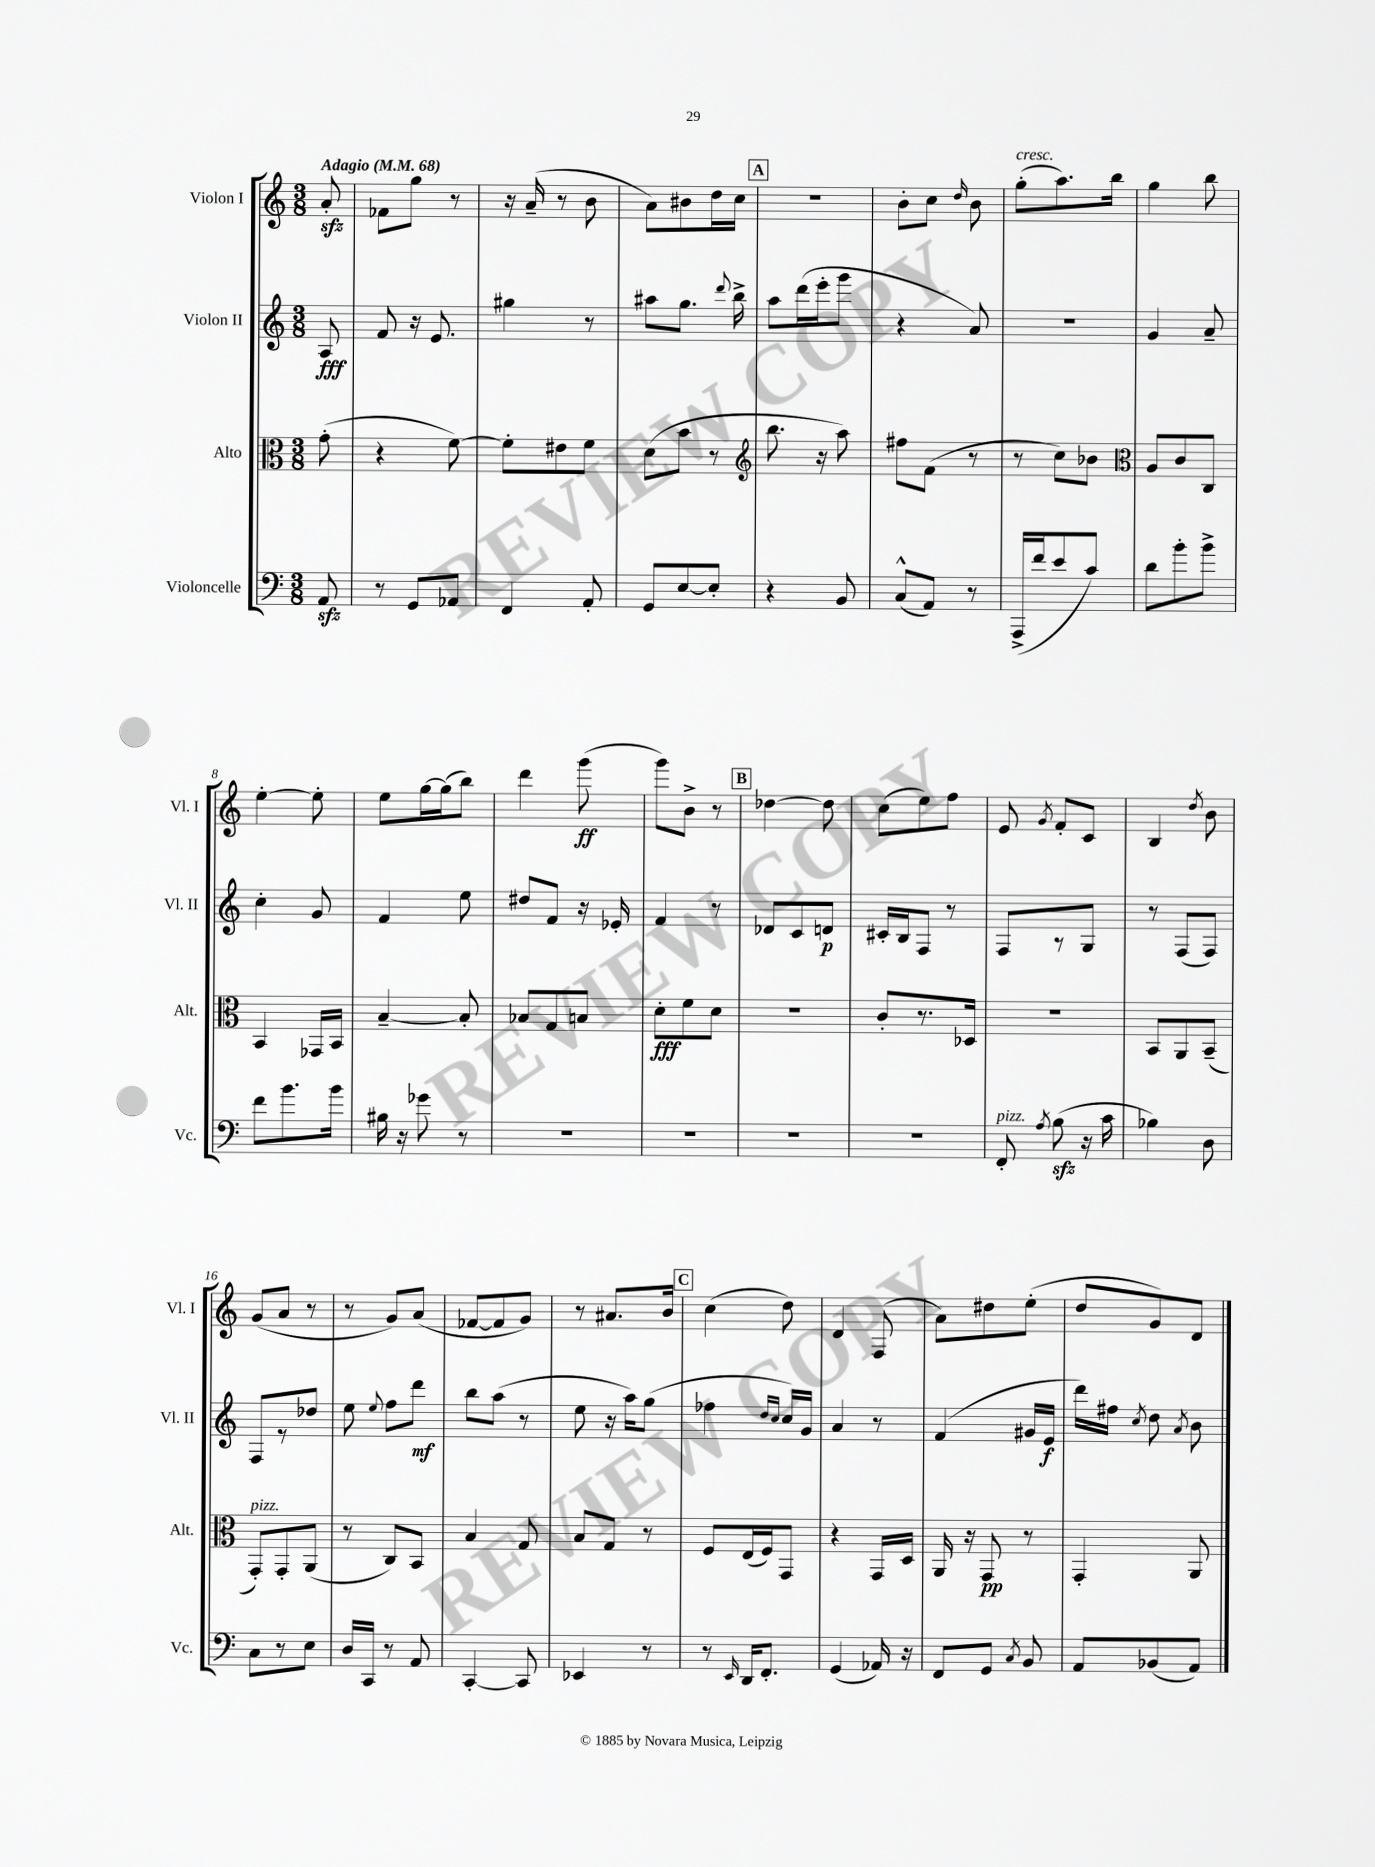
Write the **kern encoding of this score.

**kern	**kern	**kern	**kern
*staff4	*staff3	*staff2	*staff1
*clefF4	*clefC3	*clefG2	*clefG2
*k[]	*k[]	*k[]	*k[]
*M3/8	*M3/8	*M3/8	*M3/8
*MM68	*MM68	*MM68	*MM68
8AA	(8g'	8A	8a'
=	=	=	=
8r	4r	8f	8f-
8GG	.	16r	8gg
.	.	8.e	.
8AA-	[8f)	.	8r
=	=	=	=
4FF	8f']	4gg#	16r
.	.	.	(16a~
.	8e#	.	8r
8AA'	8f	8r	8b
=	=	=	=
8GG	(8d	8aa#	8a)
[8E	8b	8.gg	8b#
8E']	8r	.	16dd
.	.	8qqddd	.
.	.	16bb^	16cc
=	=	=	=
*	*clefG2	*	*
4r	8.bb	8aa	4.r
.	.	(16ddd	.
.	16r	16eee'	.
8BB	8aa)	8ggg	.
=	=	=	=
(8C^^	8ff#	4r	8b'
8AA)	(8f	.	8cc
.	.	.	16qqdd
8r	8r	8a)	8b
=	=	=	=
(16AAA^	8r	4.r	(8gg'
16f	.	.	.
8e	8cc)	.	8.aa)
8c)	8b-	.	.
.	.	.	16bb
=	=	=	=
*	*clefC3	*	*
8d	8A	4g	4gg
8b'	8c	.	.
8b^	8C	8a~	8bb
=	=	=	=
8f	4BB	4cc'	[4ee'
8.b	.	.	.
.	16GG-	8g	8ee']
16b	16BB	.	.
=	=	=	=
16B#	[4B~	4f	8ee
16r	.	.	.
8g-	.	.	[16gg
.	.	.	(16gg]
8r	8B']	8ee	8bb)
=	=	=	=
4.r	8B-	8dd#	4ddd
.	8G	8f	.
.	8B	16r	(8ggg
.	.	16e-'	.
=	=	=	=
4.r	8d'	4f	8ggg)
.	8f	.	8b^
.	8d	8r	8r
=	=	=	=
4.r	4.r	8d-	[4dd-
.	.	8c	.
.	.	8d	8dd-]
=	=	=	=
4.r	8c'	16c#'	(8cc
.	.	16B	.
.	8.r	8F	8ee)
.	.	8r	8ff
.	16D-	.	.
=	=	=	=
8FF'	4.r	8F	8e
8qA	.	.	8qg
(8B	.	8r	8f'
16r	.	8G	8c
16c	.	.	.
=	=	=	=
4B-)	8BB	8r	4B
.	8AA	(8F	.
.	.	.	8qdd
8D	(8BB~	8F)	8b
=	=	=	=
8C	8GG')	8F	(8g
8r	8GG'	8r	8a
8E	(8AA	8dd-	8r
=	=	=	=
16D	8r	8ee	8r
16CC	.	.	.
.	.	8qqee	.
8r	8C)	8ff	8g)
8AA	8BB	8ddd	(8a
=	=	=	=
[4CC'	4B	8bb	[8f-
.	.	(8aa	8f-]
8CC]	8G	8r	8g)
=	=	=	=
4EE-	8B	8ee	8r
.	8G	16r	8.a#
.	.	16aa)	.
8r	8r	(8gg	.
.	.	.	16b
=	=	=	=
8r	8F	4ff-	(4cc
16qqEE	.	.	.
16DD	(16E	.	.
8.FF'	16F)	.	.
.	.	16qqdd	.
.	.	16qqcc	.
.	8GG	16cc)	8dd)
.	.	16g	.
=	=	=	=
(4GG	4r	4a	4d
16AA-)	16GG	8r	(8F
16r	16D	.	.
=	=	=	=
8FF	16AA	(4f	8a)
.	16r	.	.
8GG	8GG	.	8dd#
8qC	.	.	.
8BB	8r	16g#	(8ee'
.	.	16e	.
=	=	=	=
8AA	4GG'	16ddd)	8dd
.	.	16ff#	.
.	.	8qcc	.
(8BB-	.	8dd	8g)
.	.	8qa	.
8AA)	8AA	8b	8d
==	==	==	==
*-	*-	*-	*-
